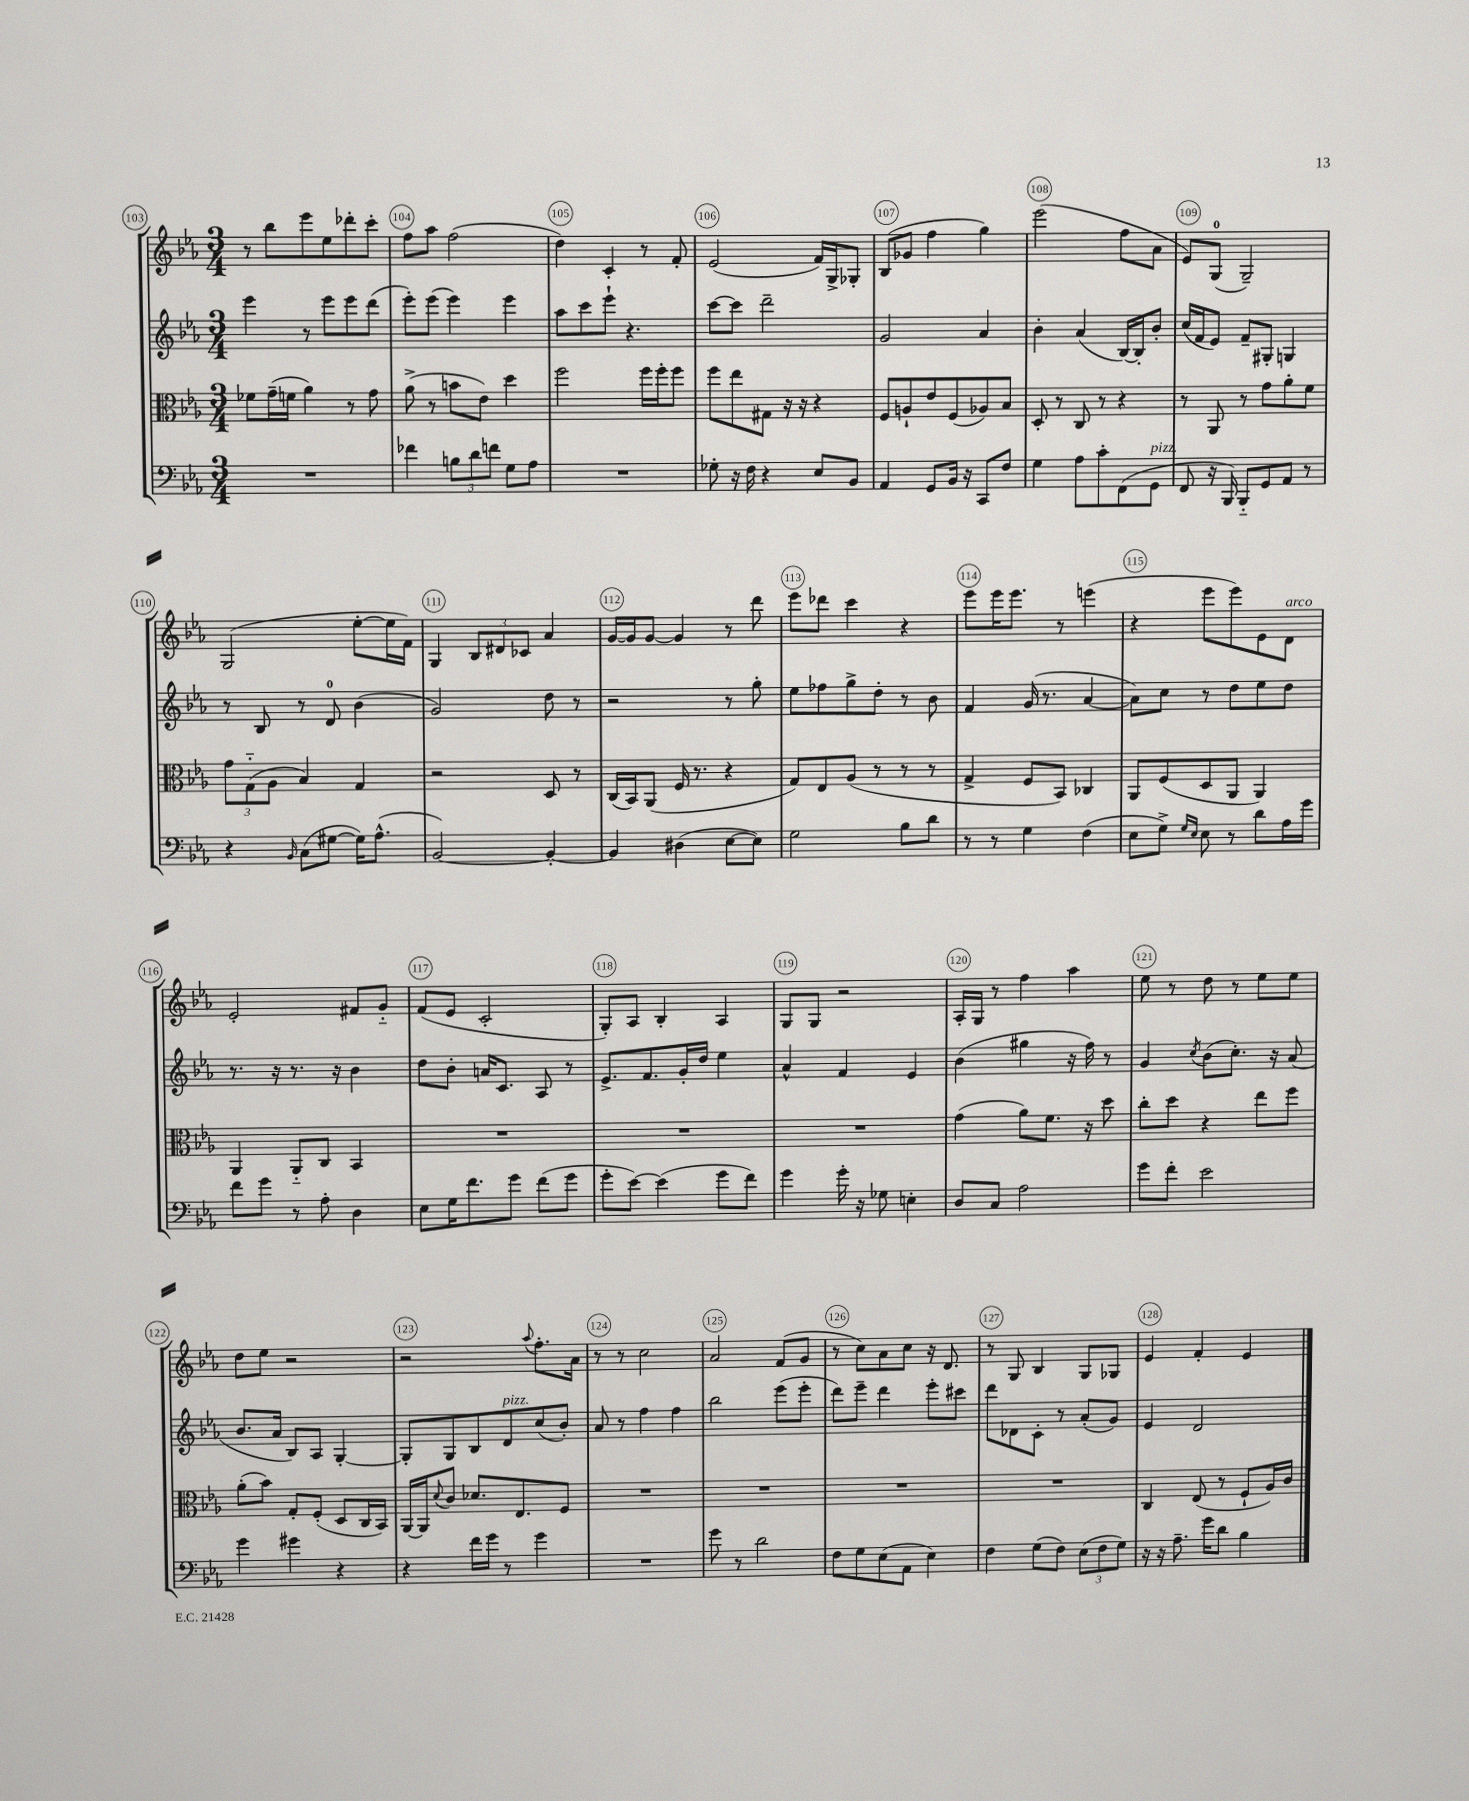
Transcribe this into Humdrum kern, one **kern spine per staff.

**kern	**kern	**kern	**kern
*staff4	*staff3	*staff2	*staff1
*clefF4	*clefC3	*clefG2	*clefG2
*k[b-e-a-]	*k[b-e-a-]	*k[b-e-a-]	*k[b-e-a-]
*M3/4	*M3/4	*M3/4	*M3/4
2.r	8f-	4eee-	8r
.	(16g~	.	8bb-
.	16f	.	.
.	4a-)	8r	8eee-
.	.	8eee-	8ee-
.	8r	8eee-	8ddd-'
.	8g	(8ddd	8ccc'
=	=	=	=
4f-	(8a-^	8eee-')	8ff
.	8r	(8eee-	8aa-
12B	8b	4eee-)	(2ff
12d	.	.	.
.	8e-)	.	.
12f	.	.	.
8G	4dd	4eee-	.
8A-	.	.	.
=	=	=	=
2.r	2ff	8aa-	4dd)
.	.	8ccc	.
.	.	8eee-`	4c'
.	.	4.r	.
.	16ff	.	8r
.	16ff'	.	.
.	8ff	.	8f'
=	=	=	=
8G-'	8ff	[8ccc	(2e-
16r	8ee-	8ccc]	.
16F	.	.	.
4r	8G#	2ddd~	.
.	16r	.	.
.	16r	.	.
8E-	4r	.	16f)
.	.	.	16G^
8BB-	.	.	8G-'
=	=	=	=
4AA-	8F	2g	(8B-
.	8A`	.	8g-
8GG	8e-	.	4ff
16BB-	(8F	.	.
16r	.	.	.
8CC	8A-)	4a-	4gg)
8F	8B-	.	.
=	=	=	=
4G	8D'	4b-'	(2eee-
.	8r	.	.
8A-	8C	(4a-	.
8c'	8r	.	.
(8FF	4r	[16B-)	8ff
.	.	16B-']	.
8GG	.	8b-'	8a-
=	=	=	=
8FF	8r	(16cc	8e-)
.	.	16f	.
16r	8AA-	8e-)	(8G
16BBB-)	.	.	.
8BBB-'~	8r	8f~	2G~)
8GG	8g	8G#'	.
8AA-	8a-'	4G	.
8r	8f	.	.
=	=	=	=
4r	12g	8r	(2G
.	(12G'~	.	.
.	.	8B-	.
.	12A-	.	.
16qqBB-	.	.	.
(8C	4B-)	8r	.
[8G#	.	8d	.
16G#])	4G	(4b-	[8ee-'
(8.A-^^	.	.	.
.	.	.	16ee-]
.	.	.	16f)
=	=	=	=
[2BB-)	2r	2g)	4G
.	.	.	12B-
.	.	.	12d#
.	.	.	12c-
4BB-'_	8D	8dd	4a-
.	8r	8r	.
=	=	=	=
4BB-]	(16C	2r	[16g
.	16BB-)	.	16g]
.	(8AA-	.	[8g
(4D#	16F	.	4g]
.	8.r	.	.
[8E-	4r	8r	8r
8E-])	.	8gg'	8ddd
=	=	=	=
2G	8G)	8ee-	8eee-
.	8E-	8ff-	8ddd-
.	(8A-	8gg^	4ccc
.	8r	8dd'	.
8B-	8r	8r	4r
8d	8r	8b-	.
=	=	=	=
8r	4G^	4f	8eee-
8r	.	.	16eee-
.	.	.	8.eee-
4G	8F	(16g	.
.	.	8.r	.
.	8BB-)	.	8r
(4F	4C-	[4a-	(4eee
=	=	=	=
8E-	8AA-	8a-])	4r
8G^)	(8F	8cc	.
16qqG	.	.	.
16qqE-	.	.	.
8E-	8D	8r	8eee-
8r	8AA-	8dd	8eee-)
8d	4AA-)	8ee-	8e-
16A-	.	8dd	8d
16g	.	.	.
=	=	=	=
8f	4AA-	8.r	2e-'
8g	.	.	.
.	.	16r	.
8r	8AA-'~	8.r	.
8A-'	8C	.	.
.	.	16r	.
4D	4BB-	4b-	8f#
.	.	.	8g'~
=	=	=	=
8E-	2.r	8dd	(8f
16G	.	8b-'	8e-
8.f	.	.	.
.	.	16a	2c'
.	.	8.c	.
8g	.	.	.
(8f	.	8A-	.
8g	.	8r	.
=	=	=	=
8g'	2.r	8.e-^	8G')
[8e-)	.	.	8A-
.	.	8.f	.
(4e-]	.	.	4B-'
.	.	16g'	.
.	.	16dd	.
8g	.	4ee-	4A-
8f)	.	.	.
=	=	=	=
4g	2.r	4a-^^	8G
.	.	.	8G
16g'	.	4f	2r
16r	.	.	.
8G-	.	.	.
4E'	.	4e-	.
=	=	=	=
8D	(4g	(4b-	16A-'
.	.	.	16G
8C	.	.	8r
2A-	8a-)	4gg#	4ff
.	8.f	.	.
.	.	16r	4aa-
.	16r	16ff)	.
.	8dd	8r	.
=	=	=	=
8g	8cc'	4g	8ee-
8f'	8dd	.	8r
.	.	8qcc	.
2e-	4r	(8b-	8dd
.	.	8.cc')	8r
.	8ee-	.	8ee-
.	.	16r	.
.	8ff	(8a-	8ee-
=	=	=	=
4g	(8a-'	8.b-	8dd
.	8b-)	.	8ee-
.	.	16a-	.
4g#	8G'	8B-)	2r
.	(8F'	8A-	.
4r	8D	[4G'	.
.	16C	.	.
.	16BB-)	.	.
=	=	=	=
4r	[16AA-	8G']	2r
.	16AA-]	.	.
.	8qqd	.	.
.	8c	8G	.
16f	8.d-	8B-	.
16g	.	.	.
8r	.	8d	.
.	8.E-	.	.
.	.	.	8qqaa-
4g	.	(8cc	8.ff'
.	8F	8b-')	.
.	.	.	16a-
=	=	=	=
2.r	2.r	8a-	8r
.	.	8r	8r
.	.	4ff	2cc
.	.	4ff	.
=	=	=	=
8g	2.r	2bb-	2a-
8r	.	.	.
2d	.	.	.
.	.	(8eee-	(8f
.	.	8eee-'	8g
=	=	=	=
8F	2.r	8ddd)	8r
8G	.	8eee-~	8cc)
(8E-	.	4ddd	8a-
8AA-	.	.	8cc
4E-)	.	8eee-'	16r
.	.	.	8.d
.	.	8ccc#	.
=	=	=	=
4F	2.r	8ddd	8r
.	.	8d-	8G
(8G	.	8c'	4B-
8F)	.	8r	.
(12E-	.	(8a-'	8G
12F	.	.	.
.	.	8g)	8G-
12G)	.	.	.
=	=	=	=
16r	4C	4e-	4e-
16r	.	.	.
8.A-~	.	.	.
.	(8E-	2d	4f'
16g	.	.	.
8d	8r	.	.
4B-	8F`	.	4e-
.	16A-)	.	.
.	16c	.	.
==	==	==	==
*-	*-	*-	*-
